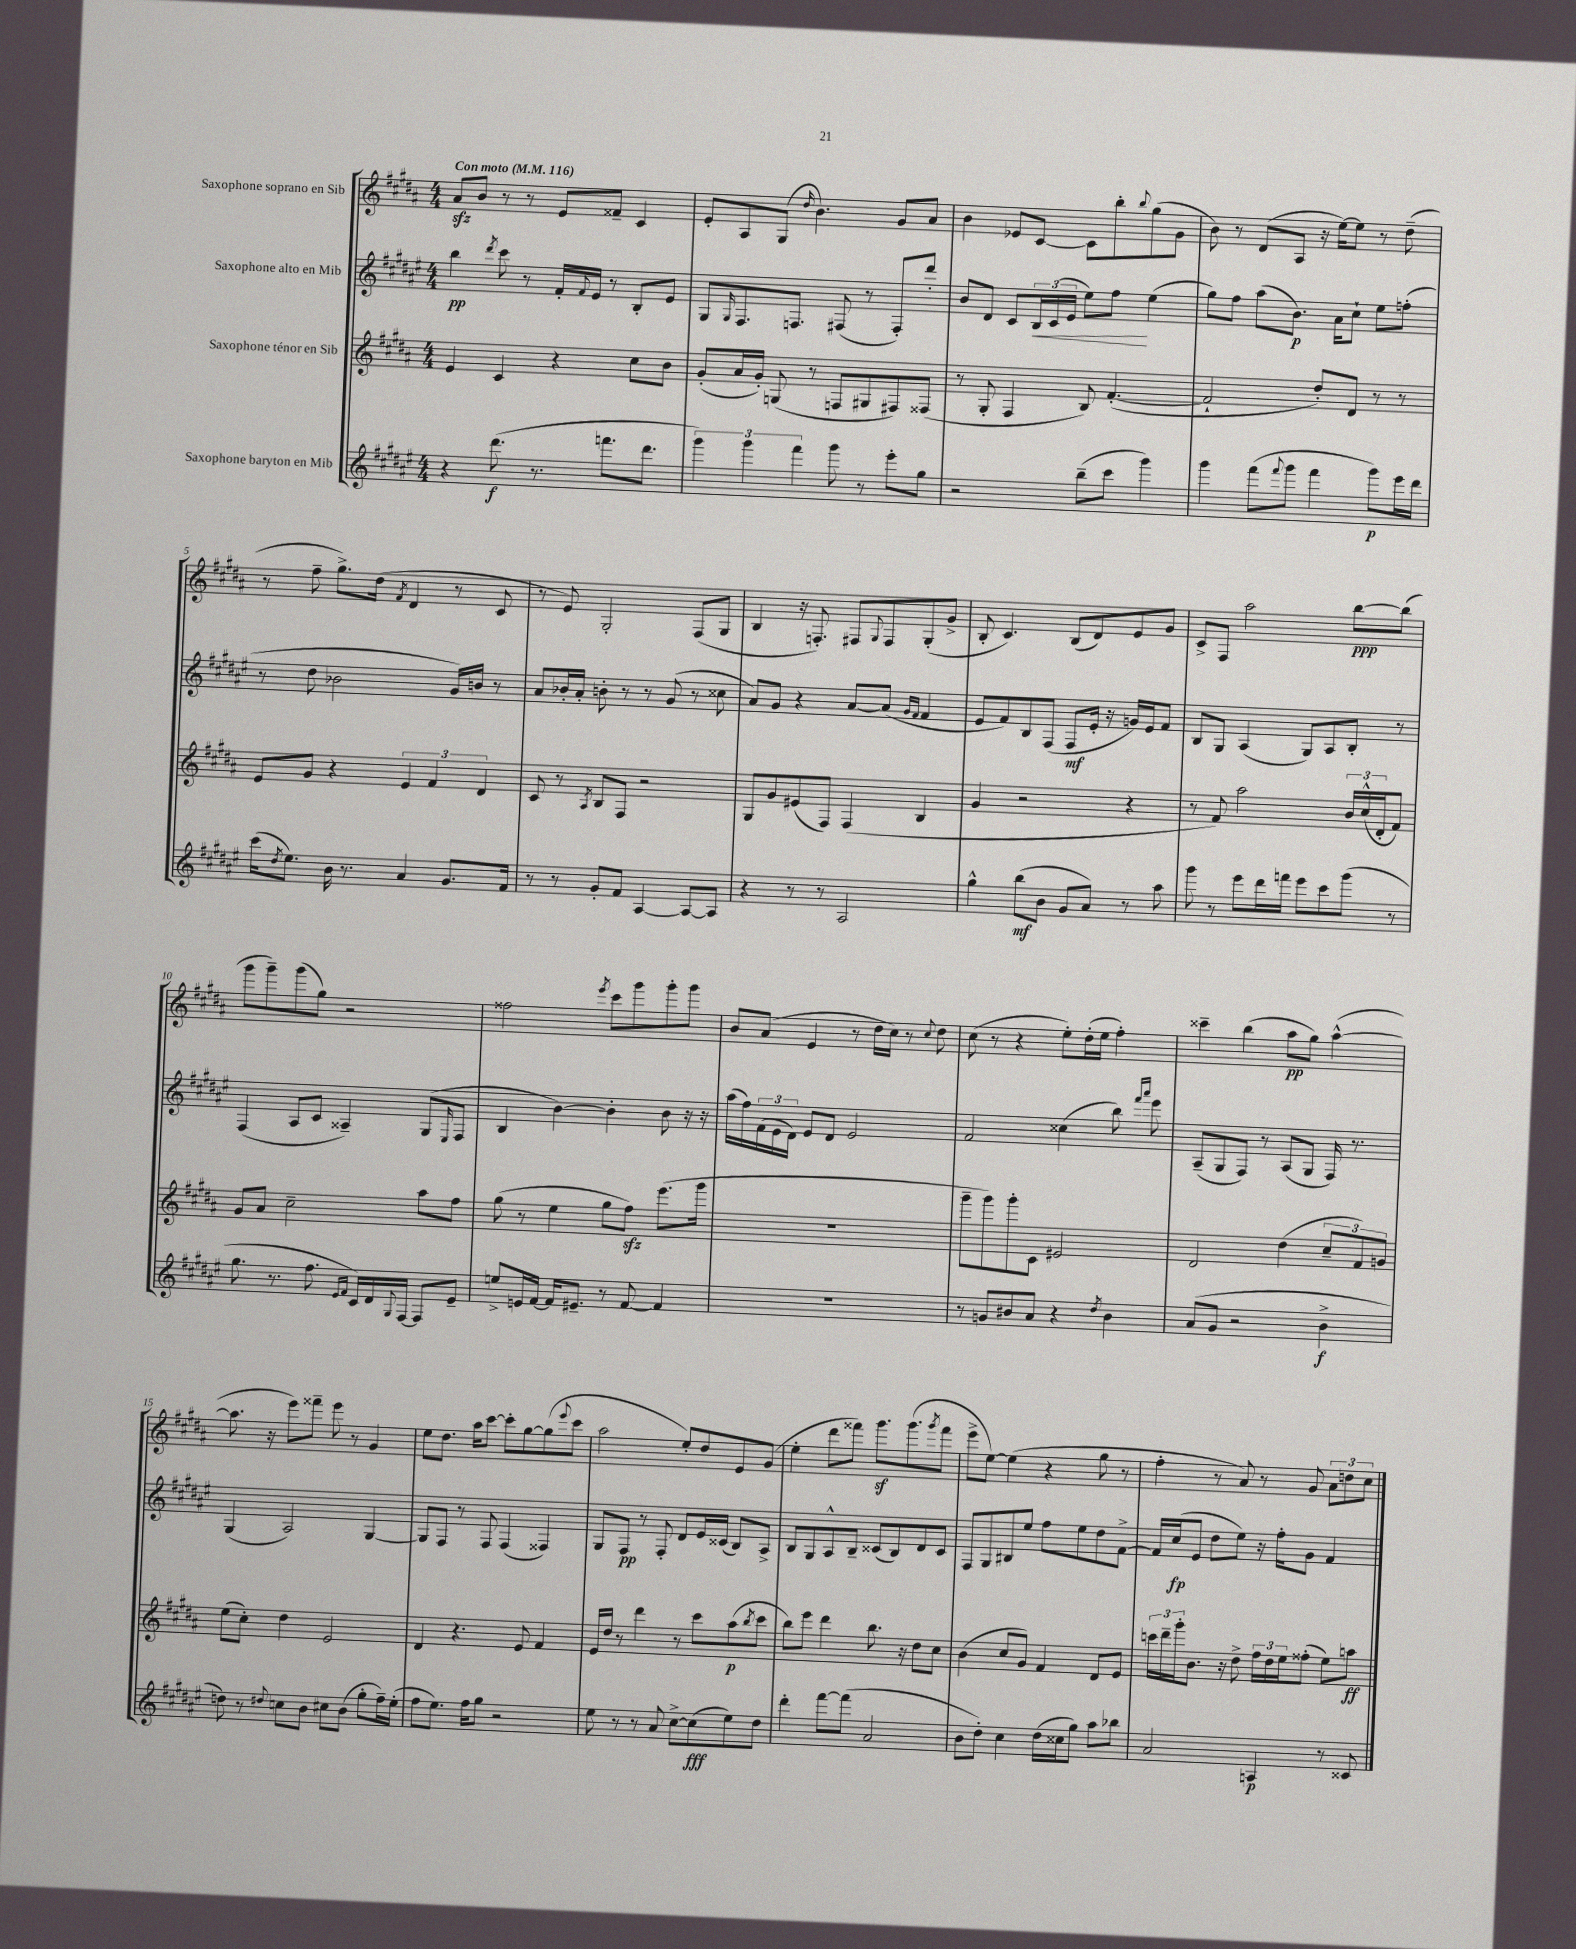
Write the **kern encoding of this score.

**kern	**kern	**kern	**kern
*staff4	*staff3	*staff2	*staff1
*clefG2	*clefG2	*clefG2	*clefG2
*k[f#c#g#d#a#e#]	*k[f#c#g#d#a#]	*k[f#c#g#d#a#e#]	*k[f#c#g#d#a#]
*M4/4	*M4/4	*M4/4	*M4/4
*MM116	*MM116	*MM116	*MM116
4r	4e/	4bb\	8a#/L
.	.	.	8b/J
.	.	8qddd#/	.
(8.ddd#\	4c#/	8ccc#\	8r
.	.	8r	8r
8.r	.	.	.
.	4r	16f#'/LL	8e/L
.	.	8qqf#/	.
.	.	16e#/JJ	.
8.fff\L	.	8r	8f##~/J
.	8cc#\L	8B'/L	4c#/
8.ddd#\J	.	.	.
.	8b\J	8e#/J	.
=	=	=	=
6ggg#\)	(8g#'/L	8G#/L	8e'/L
.	.	16qqG#/	.
.	16a#/L	8.F#/	8A#/
6ggg#\	.	.	.
.	16g#'/JJ)	.	.
.	(8G/	.	(8G#/J
.	.	8.F/J	.
6fff#\	.	.	.
.	.	.	16qqdd#/
.	8r	.	4.b\)
8ggg#\	8F/L	(8F#/	.
8r	8G#/	8r	.
8eee#'\L	8F#/)	8F#'/L)	8g#/L
8gg#\J	(8F##/J	8ddd#'/J	8a#/J
=	=	=	=
2r	8r	8b/L	4b\
.	8G#'/	8d#/J	.
.	4F#/	8c#/L	8e-/L
.	.	24B/L	[8c#/J
.	.	(24c#/	.
.	.	24e#/JJ	.
(8bb~\L	8B/)	8ee#\L)	8c#\]L
8ccc#\J	([4.f#'/	8ff#\J	8bb'\
.	.	.	8qqbb/
4ggg#\)	.	(4ee#\	(8gg#\
.	.	.	8g#\J
=	=	=	=
4ggg#\	2f#`/]	8gg#\L)	8b\)
.	.	8ff#\J	8r
(8fff#\L	.	(8aa#\L	(8d#/L
8qqfff#/	.	.	.
8ggg#\J	.	8.b\J)	8A#/J
4fff#\	8dd#'/L)	.	16r
.	.	16a#\LK	[16ee\LK)
.	8d#/J	8cc#`\J	8ee\]J
8ggg#\L)	8r	8ee#\L	8r
16eee#\L	8r	(8ff'\J	(8dd#~\
16ddd#\JJ	.	.	.
=	=	=	=
(16ccc#\LK	8e/L	8r	8r
8qdd#/	.	.	.
8.ee#\J)	.	.	.
.	8g#/J	8dd#\	8ff#~\
16b\	4r	2b-\	8.gg#^\L)
8.r	.	.	.
.	.	.	(16dd#\Jk
.	.	.	8qf#/
4a#/	6e/	.	4d#/
.	6f#/	.	.
8.g#/L	.	16g#/LL)	8r
.	.	16b/JJ	.
.	6d#/	.	.
.	.	8r	8c#/
16f#/Jk	.	.	.
=	=	=	=
8r	8c#/	8a#/L	8r
8r	8r	16b-'/L	8e/)
.	.	16a#'/JJ	.
.	8qA#/	.	.
8g#'/L	8B/L	8b'\	2G#'/
8f#/J	8F#/J	8r	.
[4A#/	2r	8r	.
.	.	(8g#/	.
8A#/_L	.	8r	(8F#/L
8A#/]J	.	8cc##\	8G#/J
=	=	=	=
4r	8G#/L	8a#/L)	4B/
.	8g#/	8g#/J	.
8r	(8e#/	4r	16r
.	.	.	8.F'/)
8r	8F#/J)	.	.
2A#/	(4F#/	[8a#/L	8F#/L
.	.	.	8qqG#/
.	.	(8a#/]J	8F#/
.	.	16qqg#/LL	.
.	.	16qqf#/JJ	.
.	4B/	4f#/	(8G#'/
.	.	.	8g#^/J
=	=	=	=
4gg#^^\	4g#/	8e#/L	8B'/
.	.	8f#/)	4.c#/)
(8bb\L	2r	8B/	.
8b\J	.	(8F#/J	.
8g#/L	.	8F#/L	(8B/L
8a#/J)	.	16e#'/Jk	8d#/)
.	.	16r	.
8r	4r	16g/LL)	8e/
.	.	16e#/J	.
8aa#\	.	8f#/J	8g#/J
=	=	=	=
8ggg#\	8r	8B/L	8c#^/L
8r	8f#/)	8G#/J	8F#/J
8eee#\L	2aa#\	(4A#/	2aa#\
16ddd#\L	.	.	.
16fff\JJ	.	.	.
8eee#\L	.	8G#/L)	.
8ccc#\	.	8A#/	.
(8ggg#\J	24b/LL	8B'/J	[8bb\L
.	(24cc#^^/	.	.
.	24d#'/J	.	.
8r	8f#/J)	8r	(8bb\]J
=	=	=	=
8.gg#\	8g#/L	(4F#/	8ggg#\L
.	8a#/J	.	8ggg#~\)
8.r	.	.	.
.	2cc#~\	8A#/L	(8ggg#\
8.ff#\	.	8c#/J	8gg#\J)
.	.	4A##~/)	2r
16qqe#/LL	.	.	.
16qqf#/JJ	.	.	.
16c#/LL)	.	.	.
16d#/	.	.	.
8qqG#/	.	.	.
[16F#/JJ	.	.	.
8F#/]L	8aa#\L	(8G#/L	.
.	.	16qqE#/	.
8e#~/J	8ff#\J	8F#/J	.
=	=	=	=
8ee^/L	(8gg#\	4B/	2ff##\
16e/L	8r	.	.
[16f#/JJ	.	.	.
16f#/]LK	4ee\	[4b\)	.
8.e#~/J	.	.	.
.	.	.	8qeee/
8r	8gg#\L	4b'\]	8ccc#\L
[8f#/	8ff#\J)	.	8ggg#\
4f#/]	(8.eee\L	8b\	8ggg#'\
.	.	16r	8ggg#\J
.	16ggg#\Jk	16r	.
=	=	=	=
1r	1r	(16aa#\LL	8b/L
.	.	16ff#\)	.
.	.	(24f#\	(8a#/J
.	.	24e#\	.
.	.	24d#\JJ)	.
.	.	8e#/L	4e/
.	.	8d#/J	.
.	.	2e#/	8r
.	.	.	16dd#\LL
.	.	.	16cc#\JJ)
.	.	.	8r
.	.	.	8qqcc#/
.	.	.	8dd#\
=	=	=	=
8r	8ggg#~\L	2f#/	(8cc#\
8g/L	8ggg#\)	.	8r
8b#/	8ggg#'\	.	4r
8a#/J	8c#\J	.	.
4r	2e#/	(4cc##\	8ee'\L)
.	.	.	(16dd#'\L
.	.	.	16ee\JJ
8qdd#/	.	.	.
4b#\	.	8bb\)	4ff#'\)
.	.	16qqfff#/LL	.
.	.	16qqaaa#/JJ	.
.	.	8eee#\	.
=	=	=	=
(8a#/L	2d#/	(8A#~/L	4ccc##~\
8g#/J	.	8G#/	.
2r	.	8F#/J)	(4bb\
.	.	8r	.
.	(4dd#\	(8A#/L	8aa#\L
.	.	8G#/J	8gg#\J)
4b^\	12cc#~/L	16F#/)	([4aa#^^\
.	.	8.r	.
.	12f#/)	.	.
.	12g/J	.	.
=	=	=	=
8dd\)	(8ee\L	(4G#/	8.aa#\]
8r	8cc#'\J)	.	.
.	.	.	16r
8qqdd#/	.	.	.
8cc\L	4dd#\	2A#/)	8eee\L)
8b\J	.	.	8fff##~\J
8cc#\L	2e/	.	8eee\
(8b\J	.	.	8r
8gg#'\L	.	[4G#/	4g#/
16ff#~\L)	.	.	.
(16ee#'\JJ	.	.	.
=	=	=	=
8ff#\L	4d#/	8G#/]L	8ee\L
8.ee#\J)	.	8F#/J	8.dd#\J
.	4.r	8r	.
16ff#\LK	.	.	16aa#\LK
8gg#\J	.	8F#/	[8ccc#\J
2r	.	(4F#/	8ccc#'\]L
.	8e/	.	[8gg#\
.	4f#/	4F##/)	(8gg#\]
.	.	.	8qqeee/
.	.	.	8ccc#\J
=	=	=	=
8ee#\	16e/LL	8G#/L	2aa#\
.	16dd#/JJ	.	.
8r	8r	8F#/J	.
8r	4ddd#\	8r	.
8a#/	.	8F#'/	.
[8cc#^\L	8r	8d#/L	8ee'/L)
(8cc#\]	8ccc#\L	16e#/L	8dd#/
.	.	(16c##/JJ	.
8ee#\)	(8aa#\	8B/L)	8e/
.	8qbb/	.	.
8dd#\J	8ccc#\J	8A#^/J	(8g#/J
=	=	=	=
4ddd#'\	8bb\L)	8B/L	4ee'\
.	8eee\J	8G#/	.
[8fff#\L	4ddd#\	8A#^^/	8ddd#\L
(8fff#\]J	.	8B~/J	8fff##\J)
2a#/	8.bb\	(8c##/L	8.ggg#\L
.	.	8B/)	.
.	16r	.	(8.ggg#\
.	8dd#\L	8d#/	.
.	.	.	8qggg#/
.	8cc#\J	8c##/J	8fff##\J
=	=	=	=
8b\L	(4b\	8F#/L	8eee^\L
8dd#'\J)	.	8G#/	[8ee\J)
4cc#\	8cc#/L	8B#/	(4ee\]
.	8g#/J)	8ee#/J	.
(16dd#\LL	4f#/	8ff#\L	4r
16cc##\J	.	.	.
8gg#\J)	.	8ee#\	.
8aa#\L	8d#/L	8dd#\	8gg#\
8bb-\J	8e/J	[8f#^\J	8r
=	=	=	=
2a#/	24ccc\LL	16f#/]LL	4ff#'\
.	24ddd#~\	.	.
.	.	(16cc#/J	.
.	24ggg#'\J	.	.
.	8.b\J	8e#/J	.
.	.	8dd#\L	8r
.	16r	.	.
.	8dd#^\	8ee#\J)	8a#/)
4A/	24ff#\LL	16r	8r
.	24dd#\	.	.
.	.	16ff#'\LK	.
.	24ee\J	.	.
.	(8ff##'\J	8g#\J	8g#/
8r	8ee\L)	4f#/	12a#\L
.	.	.	12dd\
8c##/	8aa\J	.	.
.	.	.	12cc#\J
==	==	==	==
*-	*-	*-	*-
